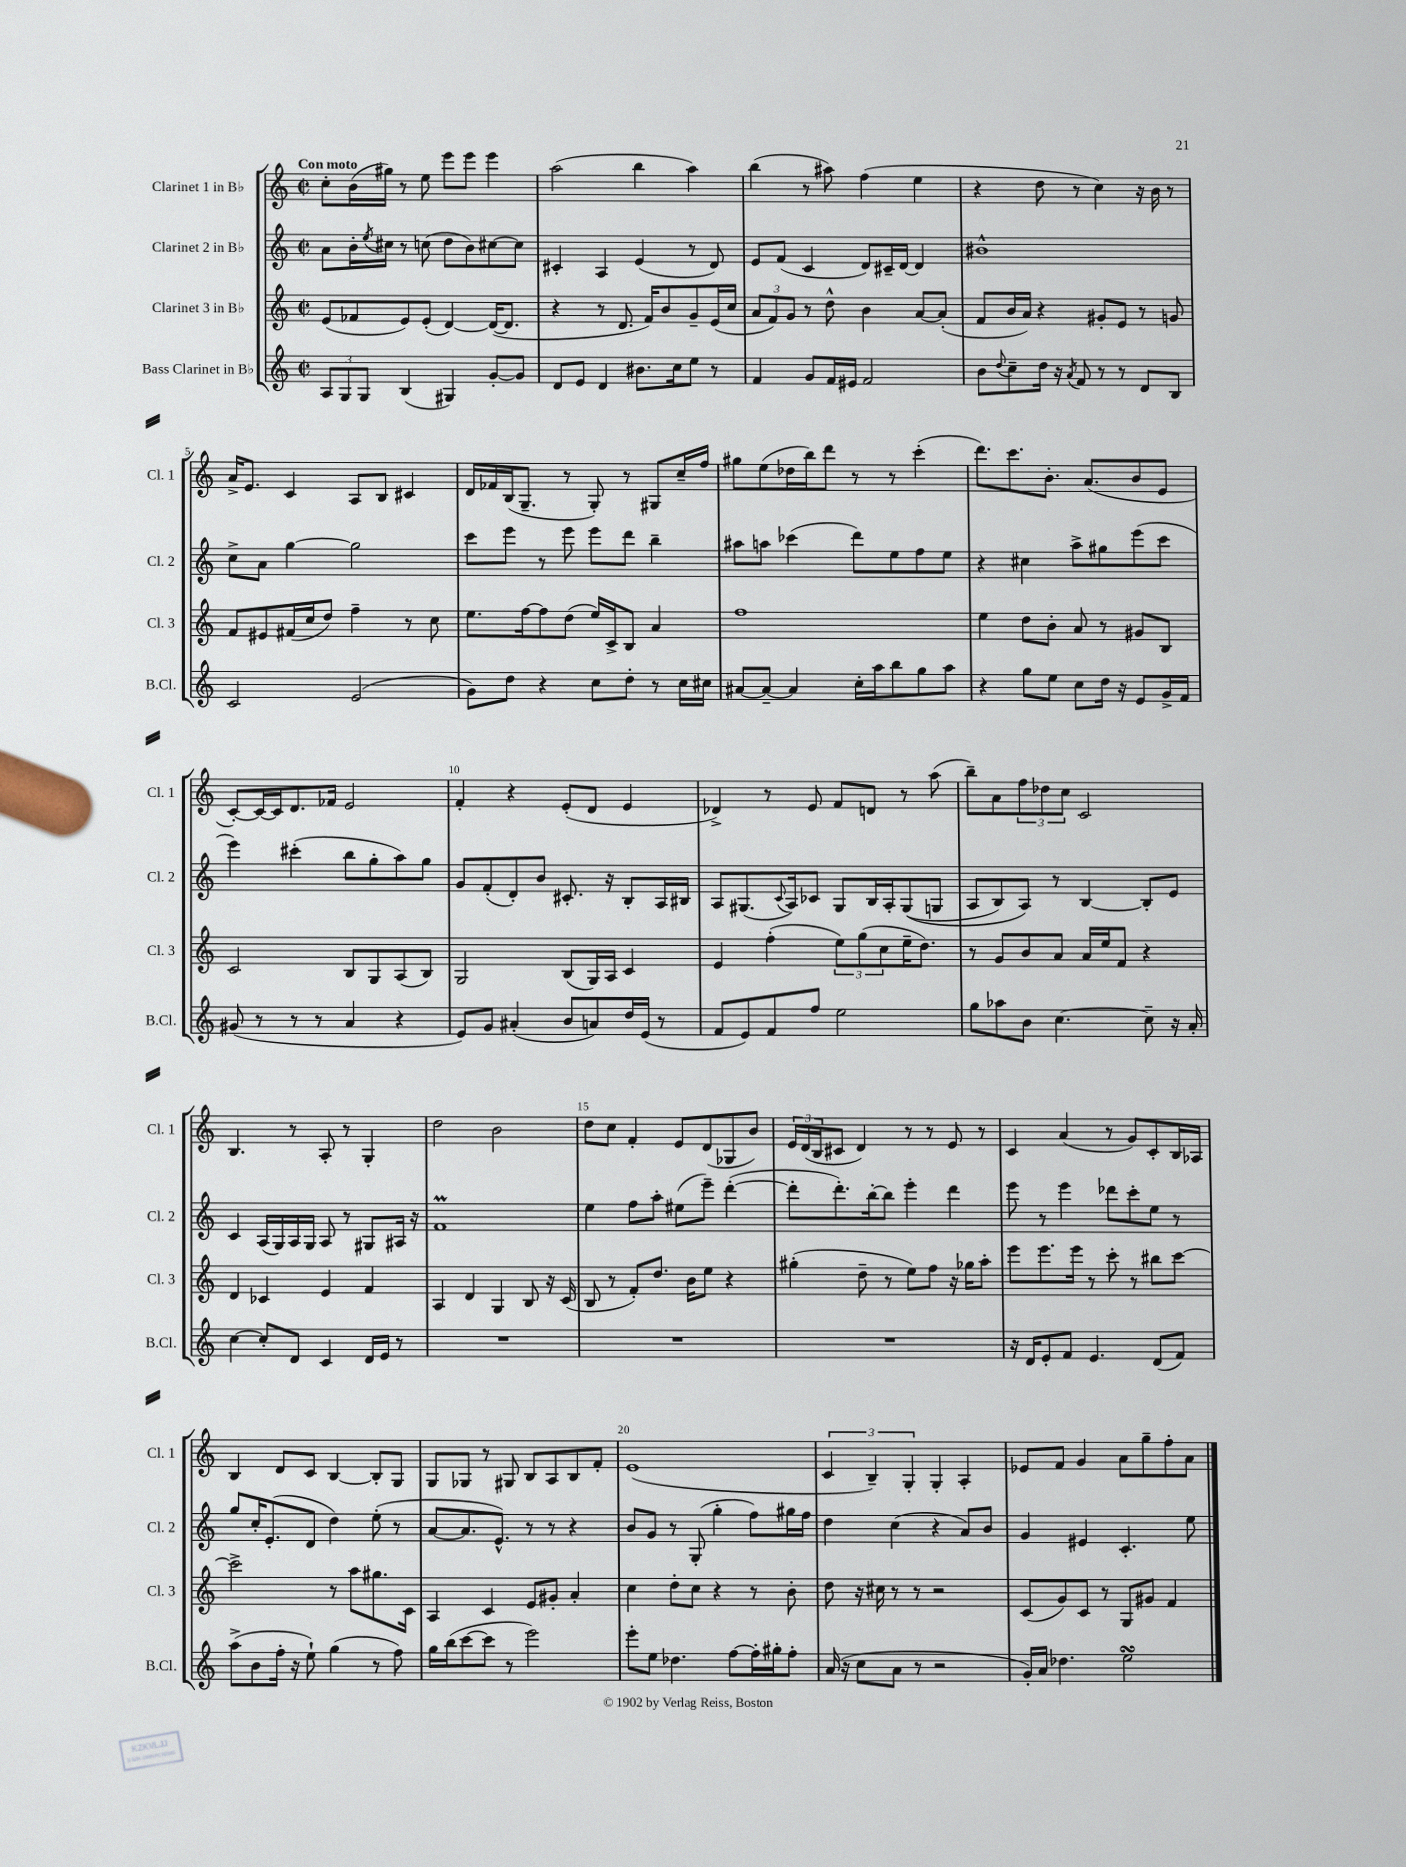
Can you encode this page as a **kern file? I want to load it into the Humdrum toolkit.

**kern	**kern	**kern	**kern
*part4	*part3	*part2	*part1
*staff4	*staff3	*staff2	*staff1
*I"Bass Clarinet in B♭	*I"Clarinet 3 in B♭	*I"Clarinet 2 in B♭	*I"Clarinet 1 in B♭
*I'B.Cl.	*I'Cl. 3	*I'Cl. 2	*I'Cl. 1
*clefG2	*clefG2	*clefG2	*clefG2
*k[]	*k[]	*k[]	*k[]
*M2/2	*M2/2	*M2/2	*M2/2
*met(c|)	*met(c|)	*met(c|)	*met(c|)
=1	=1	=1	=1
!	!	!	!LO:TX:a:B:t=Con moto
12A/L	(8e/L	8a\L	8cc'\L
12G/	.	.	.
.	8f-X/	16b'\L	(16b\L
12G/J	.	.	.
.	.	8qee/	.
.	.	16cc#X\JJ	16gg#X\JJ)
(4B/	8e/)	8r	8r
.	(8e'/J	(8ccn\	8ee\
4G#X/)	[4d/)	8dd\L	8eee\L
.	.	8b\)	8eee\J
[8g'/L	(16d/KL_	[8cc#X\	4eee\
.	8.d/J]	.	.
8g/J]	.	8cc#\J]	.
=2	=2	=2	=2
8d/L	4r	4c#X'/	(2aa\
8e/J	.	.	.
4d/	8r	4A/	.
.	8.d/	.	.
8.b#X\L	.	(4e/	4bb\
.	16f/KL)	.	.
.	8b/	.	.
16cc\k	.	.	.
8ee\J	8g~/	8r	4aa\)
8r	(16e/L	8d/)	.
.	16cc/JJ	.	.
=3	=3	=3	=3
4f/	12a/L	8e/L	(4bb\
.	12f/)	.	.
.	.	(8f/J	.
.	12g/J	.	.
8g/L	8r	4c/	8r
16f/L	8dd^^\	.	8aa#X\)
16e#X/JJ	.	.	.
2f/	4b\	8d/L)	(4ff\
.	.	16c#X~/L	.
.	.	[16d/JJ	.
.	[8a/L	4d/]	4ee\
.	(8a'/J]	.	.
=4	=4	=4	=4
8b\L	8f/L	1b#X^^	4r
8qqdd/	.	.	.
8cc~\	16b/L	.	.
.	16a/JJ)	.	.
16dd\Jk	4r	.	8dd\
16r	.	.	.
8qa/	.	.	.
8f/	.	.	8r
8r	8g#X'/L	.	4cc\)
8r	8e/J	.	.
8d/L	8r	.	16r
.	.	.	16b\
8B/J	8gn/	.	8r
!!LO:LB:g=z
=5	=5	=5	=5
2c/	8f/L	8cc^\L	16a^/KL
.	.	.	8.e/J
.	8e#X/	8a\J	.
.	(16f#X/L	[4gg\	4c/
.	16cc/J	.	.
.	8dd/J)	.	.
(2e/	4ff~\	2gg\]	8A/L
.	.	.	8B/J
.	8r	.	4c#X/
.	8cc\	.	.
=6	=6	=6	=6
8g\L)	8.ee\L	8ccc\L	16d/LL
.	.	.	16f-X/
8dd\J	.	8eee\J	(16B/J
.	[16ff\k	.	8.G~/J
4r	8ff\]	8r	.
.	(8dd\J	8eee\	8r
8cc\L	16ee/LL)	8eee\L	8G'/)
.	16c^/J	.	.
8dd'\J	8B/J	8ddd\J	8r
8r	4a/	4bb~\	8G#X/L
16cc\LL	.	.	16cc~/L
16cc#X\JJ	.	.	16ff/JJ
=7	=7	=7	=7
[8a#X/L	1ff	8aa#X\L	8gg#X\L
8a#~/J_	.	8aan\J	(8ee\
4a#/]	.	(4ccc-X\	16dd-X\L
.	.	.	16bb\J)
.	.	.	8ddd\J
16cc'\LL	.	8ddd\L)	8r
16aa\J	.	.	.
8bb\	.	8ee\	8r
8gg\	.	8ff\	(4ccc'\
8aa\J	.	8ee\J	.
=8	=8	=8	=8
4r	4ee\	4r	8.ddd\L)
.	.	.	8.ccc\
8gg\L	8dd\L	4cc#X\	.
8ee\J	8b'\J	.	8.b'\J
8cc\L	8a/	8aa^\L	.
.	.	.	(8.a/L
16dd\Jk	8r	8gg#X\	.
16r	.	.	.
8e/L	8g#X/L	(8eee\	8b/
16g^/L	8B/J	8ccc\J	8e/J
16f/JJ	.	.	.
!!LO:LB:g=z
=9	=9	=9	=9
(8g#X/	2c/	4eee\)	[8c'/L)
8r	.	.	16c/L_
.	.	.	16c/J]
8r	.	(4ccc#X'\	8.d/
8r	.	.	.
.	.	.	16f-X/Jk
4a/	8B/L	8bb\L	2e/
.	8G/	8gg'\	.
4r	(8A/	8aa\)	.
.	8B/J)	8gg\J	.
=10	=10	=10	=10
8e/L)	2G/	8g/L	4f'/
8g/J	.	(8f'/	.
(4a#X'/	.	8d'/)	4r
.	.	8b/J	.
8b/L	(8B/L	8.c#X'/	(8e'/L
8an/)	16G/L)	.	8d/J
.	16A/JJ	16r	.
16dd/L	4c/	8B'/L	4e/
(16e/JJ	.	.	.
8r	.	16A/L	.
.	.	16B#X/JJ	.
=11	=11	=11	=11
8f/L	4e/	8A/L	4d-X^/)
8e/)	.	(8.G#X/	.
8f/	(4ff'\	.	8r
.	.	8qqc/	.
.	.	16A/k)	.
8ff/J	.	8c-X/J	8e/
2ee\	12ee\L)	8G#/L	8f/L
.	(12gg\	.	.
.	.	16B/L	8dn/J
.	12cc\	.	.
.	.	16A'/J	.
.	16ee~\K	((8G#/	8r
.	8.dd\J)	.	.
.	.	8Gn/J	(8aa\
=12	=12	=12	=12
8gg\L	8r	8A/L	8bb~\L)
8aa-X\	8g/L	8B/)	8a\
8b\J	8b/	8A/J)	12ff\
.	.	.	12dd-X\
[4.cc\	8a/J	8r	.
.	.	.	12cc\J
.	16a/LL	[4B/	2c/
.	16ee/J	.	.
.	8f/J	.	.
8cc~\]	4r	8B'/L]	.
16r	.	8e/J	.
16a'/	.	.	.
!!LO:LB:g=z
=13	=13	=13	=13
[4cc\	4d/	4c/	4.B/
8cc'/L]	4c-X/	(16A/LL	.
.	.	16G/)	.
8d/J	.	16A/	8r
.	.	16G/JJ	.
4c/	4e/	8A/	8A'/
.	.	8r	8r
16d/LL	4f/	8G#X/L	4G'/
16e/JJ	.	.	.
8r	.	16A#X/Jk	.
.	.	16r	.
=14	=14	=14	=14
1r	4A/	1fM	2dd\
.	4d/	.	.
.	4G/	.	2b\
.	8B/	.	.
.	16r	.	.
.	(16c/	.	.
=15	=15	=15	=15
1r	8B/	4ee\	8dd\L
.	8r	.	8cc\J
.	8f'/L)	8ff\L	4f'/
.	8.dd/J	8aa'\J	.
.	.	(8ee#X\L	8e/L
.	16b\KL	.	.
.	8ee\J	8eee~\J)	(8d/
.	4r	([4ddd'\	8G-X/
.	.	.	8b/J)
=16	=16	=16	=16
1r	(4gg#X'\	8ddd'\L]	24e/LL
.	.	.	(24d/
.	.	.	24B/J
.	.	8.ddd'\)	8c#X/J
.	8dd~\	.	4d/)
.	.	[16bb'\k	.
.	8r	8bb\J]	.
.	8ee\L)	4eee'\	8r
.	8ff\J	.	8r
.	16r	4ddd\	8e/
.	16gg-X\KL	.	.
.	8aa'\J	.	8r
=17	=17	=17	=17
16r	8eee\L	8eee\	4c/
16d/KL	.	.	.
8e'/	8.eee\	8r	.
8f/J	.	4eee\	(4a/
.	16eee\Jk	.	.
4.e/	8r	.	.
.	8ccc'\	8ddd-X\L	8r
.	8r	8ccc'\	8g/L)
(8d/L	8bb#X\L	8ee\J	8c'/
8f/J)	[8ccc\J	8r	16B/L
.	.	.	16A-X/JJ
!!LO:LB:g=z
=18	=18	=18	=18
(8aa^\L	2ccc^\]	8gg/L	4B/
8b\	.	16cc'/K	.
.	.	(8.e'/	.
16ff'\Jk	.	.	8d/L
16r	.	.	.
8ee`\)	.	8d/J	8c/J
(4gg\	8r	4dd\)	[4B/
.	8aa\L	.	.
8r	8.gg#X\	(8ee'\	8B'/L]
8ff\)	.	8r	8G/J
.	16c\Jk	.	.
=19	=19	=19	=19
16gg\LL	4A/	[8a/L	8G/L
(16bb\J	.	.	.
[8ccc\	.	8.a/]	8G-X/J
8ccc\J]	4c/	.	8r
.	.	8.e^^/J)	.
8r	.	.	8G#X/
2eee\)	8e/L	8r	8B/L
.	8g#X'/J	8r	8A/
.	4a'/	4r	8B/
.	.	.	8f'/J
=20	=20	=20	=20
8eee'\L	4cc\	8b/L	(1e
8ee\J	.	8g/J	.
4.dd-X\	8dd'\L	8r	.
.	8cc\J	(8G'/	.
.	4r	4gg'\	.
[8ff\L	.	.	.
16ff'\L]	8r	8ff\L)	.
16gg#X'\J	.	.	.
8ff'\J	8b'\	16gg#X\L	.
.	.	16ff\JJ	.
=21	=21	=21	=21
(16a/	8dd\	4dd\	6c/
16r	.	.	.
8cc\L	16r	.	.
.	.	.	6B~/)
.	16cc#X\	.	.
8a\J	8r	(4cc\	.
.	.	.	6G'/
8r	8r	.	.
2r	2r	4r	4G'/
.	.	8a/L)	4A'/
.	.	8b/J	.
=22	=22	=22	=22
16g'/LL)	(8c/L	4g/	8e-X/L
16a/JJ	.	.	.
4.dd-X\	8g/)	.	8f/J
.	8c/J	4e#X/	4g/
.	8r	.	.
2eesSsS\	8G/L	4.c'/	8a\L
.	8g#X/J	.	8gg~\
.	4f/	.	8ff'\
.	.	8ee\	8a\J
==	==	==	==
*-	*-	*-	*-
